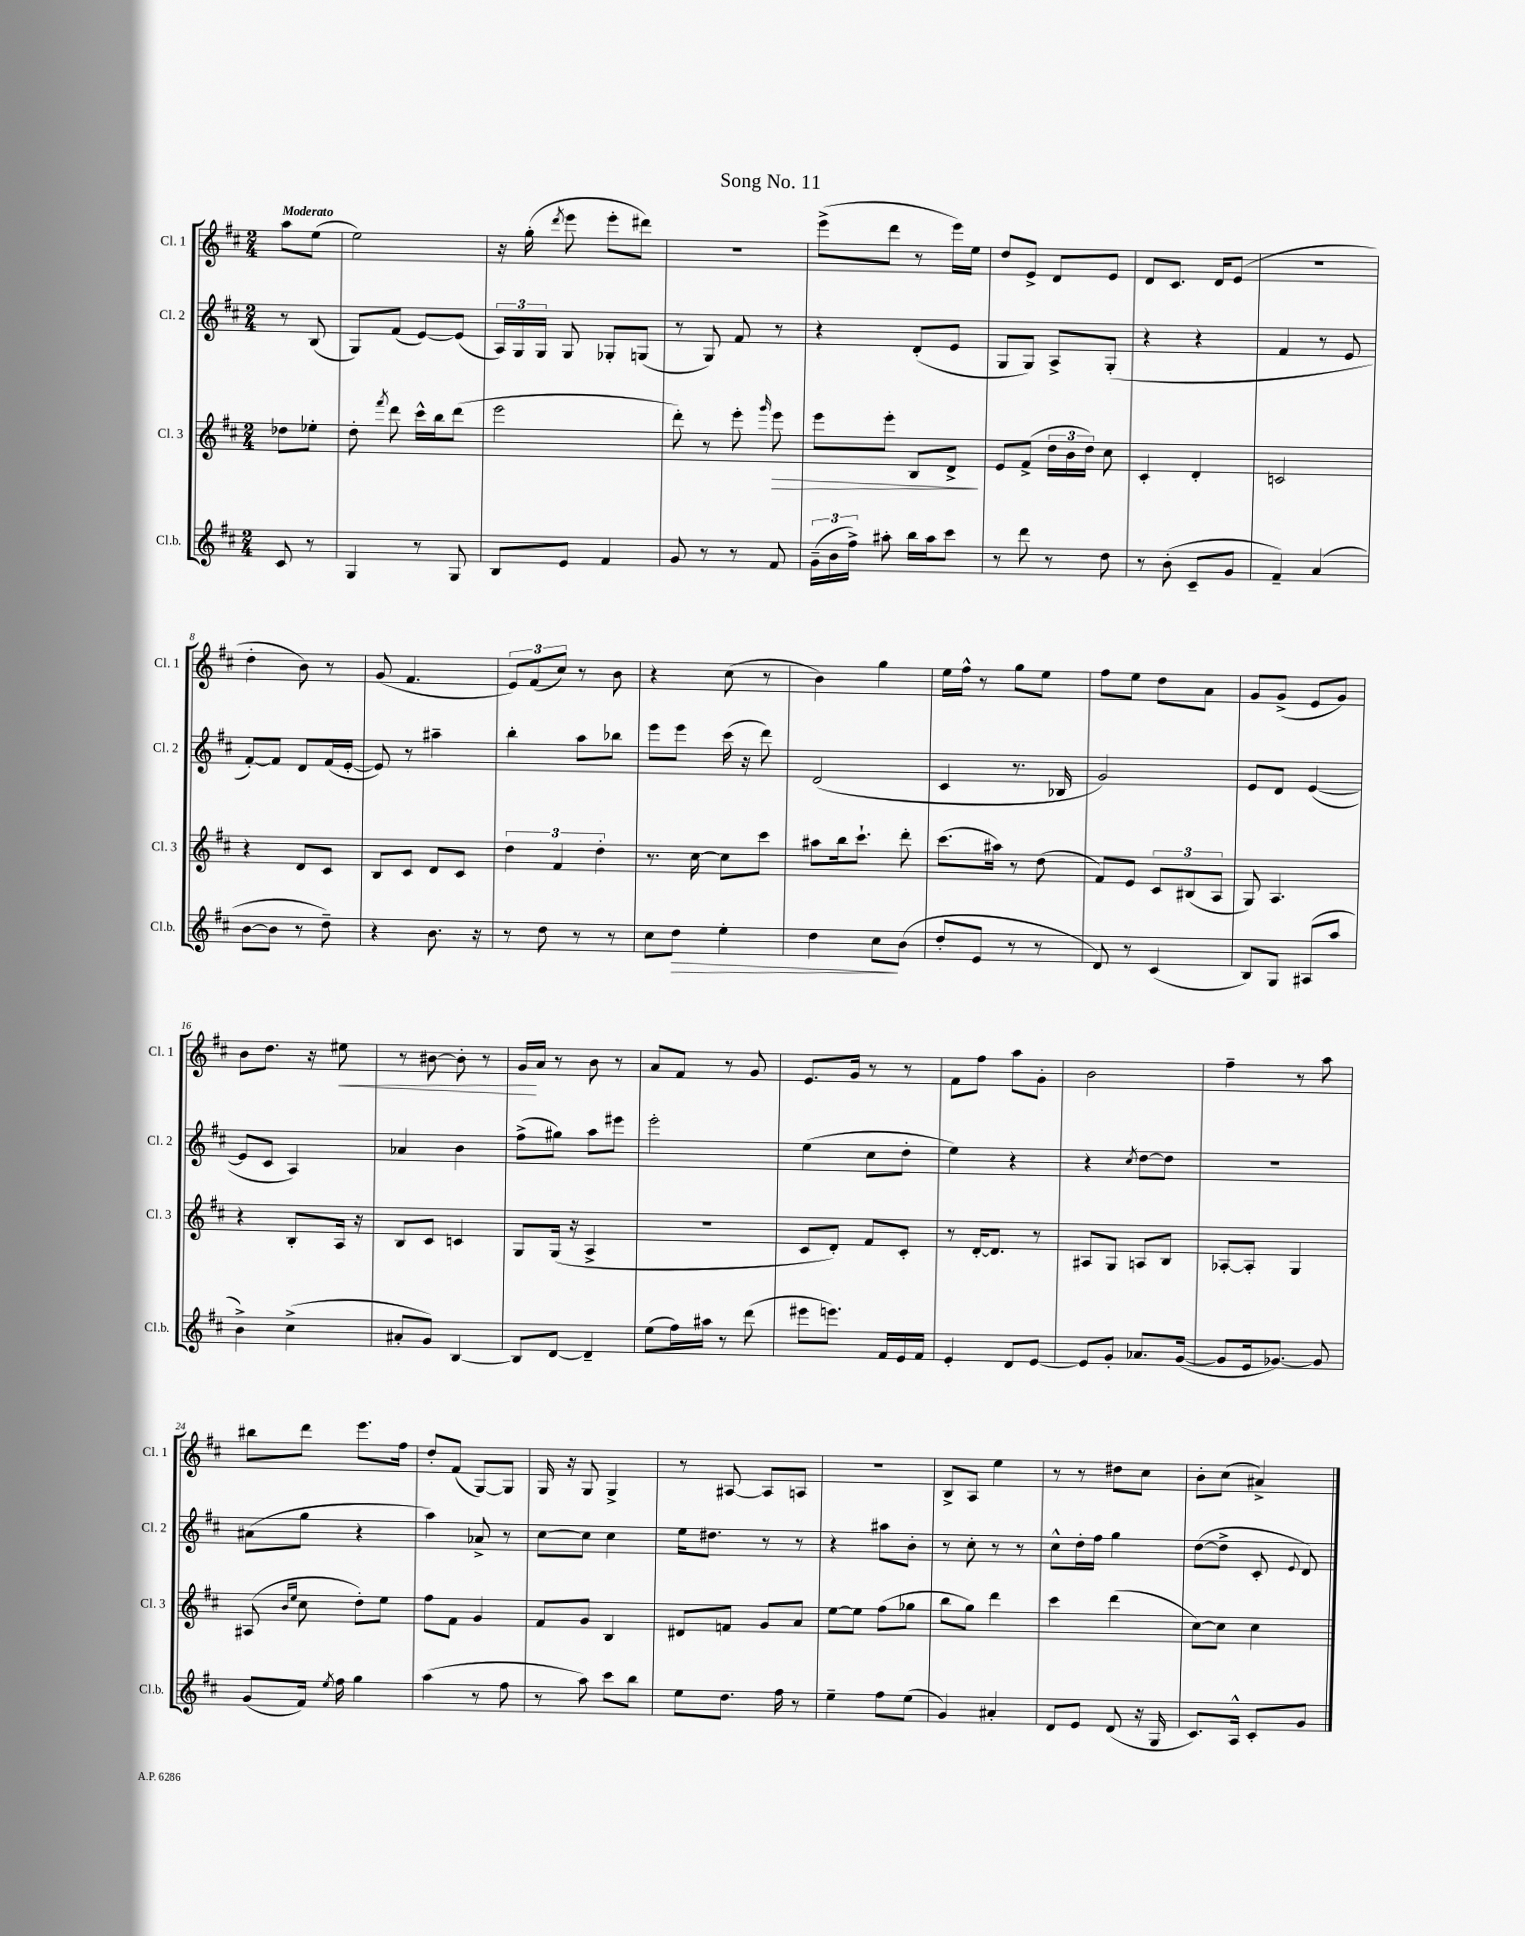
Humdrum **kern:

**kern	**dynam	**kern	**dynam	**kern	**kern	**dynam
*part4	*part4	*part3	*part3	*part2	*part1	*part1
*staff4	*staff4	*staff3	*staff3	*staff2	*staff1	*staff1
*I"Cl.b.	*	*I"Cl. 3	*	*I"Cl. 2	*I"Cl. 1	*
*I'Cl.b.	*	*I'Cl. 3	*	*I'Cl. 2	*I'Cl. 1	*
*clefG2	*	*clefG2	*	*clefG2	*clefG2	*
*k[f#c#]	*	*k[f#c#]	*	*k[f#c#]	*k[f#c#]	*
*M2/4	*	*M2/4	*	*M2/4	*M2/4	*
=	=	=	=	=	=	=
!	!	!	!	!	!LO:TX:a:B:t=Moderato	!
8c#/	.	8dd-X\L	.	8r	8aa\L	.
8r	.	8ee-X'\J	.	(8B/	(8ee\J	.
=1	=1	=1	=1	=1	=1	=1
4G/	.	8dd'\	.	8G/L)	2ee\)	.
.	.	8qfff#/	.	.	.	.
.	.	8ddd\	.	(8f#/J	.	.
8r	.	16ccc#^^\LL	.	[8e/L)	.	.
.	.	16bb\J	.	.	.	.
8G/	.	(8ddd\J	.	(8e/J]	.	.
=2	=2	=2	=2	=2	=2	=2
8B/L	.	2eee\	.	24A/LL)	16r	.
.	.	.	.	24G/	.	.
.	.	.	.	.	(16gg'\	.
.	.	.	.	24G/JJ	.	.
.	.	.	.	.	8qddd/	.
8e/J	.	.	.	8G/	8eee\	.
4f#/	.	.	.	8G-X'/L	8eee'\L	.
.	.	.	.	(8Gn/J	8ddd#X\J)	.
=3	=3	=3	=3	=3	=3	=3
8g/	.	8ddd'\)	.	8r	2r	.
8r	.	8r	.	8G/)	.	.
8r	.	8eee'\	.	8f#/	.	.
.	.	16qqggg/	.	.	.	.
!	!	!	!LO:HP:b	!	!	!
8f#/	.	8eee\	>	8r	.	.
=4	=4	=4	=4	=4	=4	=4
(24g~\LL	.	8eee\L	.	4r	(8eee^\L	.
24b\	.	.	.	.	.	.
24ff#^\JJ)	.	.	.	.	.	.
8aa#X'\	.	8eee'\J	.	.	8ddd\J	.
16bb\LL	.	8B/L	.	(8d'/L	8r	.
16aa#\J	.	.	.	.	.	.
8ccc#\J	.	8d^/J	.	8e/J	16eee\LL)	.
.	.	.	.	.	16ee\JJ	.
.	.	.	]	.	.	.
=5	=5	=5	=5	=5	=5	=5
8r	.	8e/L	.	8G/L	8dd/L	.
8ddd\	.	(8f#^/J	.	8G/J)	8e^/J	.
8r	.	24dd\LL	.	8A^/L	8d/L	.
.	.	24b\	.	.	.	.
.	.	24dd\JJ)	.	.	.	.
8dd\	.	8cc#\	.	(8G'/J	8e/J	.
=6	=6	=6	=6	=6	=6	=6
8r	.	4c#'/	.	4r	8d/L	.
(8b'\	.	.	.	.	8.c#/J	.
8c#~/L	.	4d'/	.	4r	.	.
.	.	.	.	.	16d/KL	.
8g/J	.	.	.	.	(8e/J	.
=7	=7	=7	=7	=7	=7	=7
4f#~/)	.	2cn/	.	4f#/	2r	.
(4a/	.	.	.	8r	.	.
.	.	.	.	8e/	.	.
!!LO:LB:g=z
=8	=8	=8	=8	=8	=8	=8
[8b\L	.	4r	.	[8f#'/L)	4dd'\	.
8b\J]	.	.	.	8f#/J]	.	.
8r	.	8d/L	.	8d/L	8b\)	.
8dd~\)	.	8c#/J	.	(16f#/L	8r	.
.	.	.	.	[16e'/JJ	.	.
=9	=9	=9	=9	=9	=9	=9
4r	.	8B/L	.	8e/])	(8g/	.
.	.	8c#/J	.	8r	4.f#/	.
8.b\	.	8d/L	.	4aa#X~\	.	.
.	.	8c#/J	.	.	.	.
16r	.	.	.	.	.	.
=10	=10	=10	=10	=10	=10	=10
8r	.	6dd\	.	4bb'\	12e/L)	.
.	.	.	.	.	(12f#/	.
8dd\	.	.	.	.	.	.
.	.	6f#/	.	.	12cc#/J)	.
8r	.	.	.	8aa\L	8r	.
.	.	6dd'\	.	.	.	.
8r	.	.	.	8bb-X\J	8b\	.
=11	=11	=11	=11	=11	=11	=11
8cc#\L	.	8.r	.	8eee\L	4r	.
!	!LO:HP:b	!	!	!	!	!
8dd\J	>	.	.	8eee\J	.	.
.	.	[16cc#\	.	.	.	.
4ee'\	.	8cc#\L]	.	(16ccc#\	(8cc#\	.
.	.	.	.	16r	.	.
.	.	8ccc#\J	.	8ddd\)	8r	.
=12	=12	=12	=12	=12	=12	=12
4dd\	.	8aa#X\L	.	(2d/	4b\)	.
.	.	16bb\k	.	.	.	.
.	.	8.ccc#`\J	.	.	.	.
8cc#\L	.	.	.	.	4gg\	.
(8b\J	]	8ddd'\	.	.	.	.
=13	=13	=13	=13	=13	=13	=13
8dd'/L	.	(8.ccc#\L	.	4c#/	16ee\LL	.
.	.	.	.	.	16ff#^^\JJ	.
8e/J	.	.	.	.	8r	.
.	.	16aa#X\Jk)	.	.	.	.
8r	.	8r	.	8.r	8gg\L	.
8r	.	(8dd\	.	.	8ee\J	.
.	.	.	.	16B-X/	.	.
=14	=14	=14	=14	=14	=14	=14
8d/)	.	8f#/L)	.	2g/)	8ff#\L	.
8r	.	8e/J	.	.	8ee\J	.
(4c#/	.	12c#/L	.	.	8dd\L	.
.	.	(12B#X/	.	.	.	.
.	.	.	.	.	8a\J	.
.	.	12A/J	.	.	.	.
=15	=15	=15	=15	=15	=15	=15
8B/L)	.	8G/)	.	8e/L	8g/L	.
8G/J	.	4.A/	.	8d/J	(8g^/J	.
(8A#X/L	.	.	.	([4e/	8e/L	.
8aa/J	.	.	.	.	8g/J)	.
!!LO:LB:g=z
=16	=16	=16	=16	=16	=16	=16
4b^\)	.	4r	.	8e/L]	8b\L	.
.	.	.	.	8c#/J	8.dd\J	.
(4cc#^\	.	8B'/L	.	4A/)	.	.
.	.	.	.	.	16r	.
!	!	!	!	!	!	!LO:HP:b
.	.	16A/Jk	.	.	8ee#X\	<
.	.	16r	.	.	.	.
=17	=17	=17	=17	=17	=17	=17
8a#X'/L	.	8B/L	.	4a-X/	8r	.
8g/J)	.	8c#/J	.	.	[8b#X\	.
[4B/	.	4cn/	.	4b\	8b#'\]	.
.	.	.	.	.	8r	.
=18	=18	=18	=18	=18	=18	=18
8B/L]	.	8G/L	.	(8ff#^\L	16g/LL	.
.	.	.	.	.	16a/JJ	[
[8d/J	.	(16G/Jk	.	8gg#X\J)	8r	.
.	.	16r	.	.	.	.
4d~/]	.	4A^/	.	8aa\L	8b\	.
.	.	.	.	8eee#X\J	8r	.
=19	=19	=19	=19	=19	=19	=19
(8ee\L	.	2r	.	2eee'\	8a/L	.
16ff#\L)	.	.	.	.	8f#/J	.
16aa#X\JJ	.	.	.	.	.	.
8r	.	.	.	.	8r	.
(8ddd\	.	.	.	.	8g/	.
=20	=20	=20	=20	=20	=20	=20
8eee#X\L	.	8c#/L	.	(4ee\	8.e/L	.
8.eeen\J)	.	8d'/J)	.	.	.	.
.	.	.	.	.	16g/Jk	.
.	.	8f#/L	.	8cc#\L	8r	.
16f#/LL	.	.	.	.	.	.
16e/	.	8c#'/J	.	8dd'\J	8r	.
16f#/JJ	.	.	.	.	.	.
=21	=21	=21	=21	=21	=21	=21
4e'/	.	8r	.	4ee\)	8f#\L	.
.	.	[16d'/KL	.	.	8ff#\J	.
.	.	8.d/J]	.	.	.	.
8d/L	.	.	.	4r	8aa\L	.
[8e/J	.	8r	.	.	8g'\J	.
=22	=22	=22	=22	=22	=22	=22
8e/L]	.	8A#X/L	.	4r	2b\	.
8g'/J	.	8G/J	.	.	.	.
.	.	.	.	8qcc#/	.	.
8.a-X/L	.	8An/L	.	[8dd\L	.	.
.	.	8B/J	.	8dd\J]	.	.
([16g/Jk	.	.	.	.	.	.
=23	=23	=23	=23	=23	=23	=23
8g/L]	.	[8A-X'/L	.	2r	4ff#~\	.
16e/k	.	8A-'/J]	.	.	.	.
[8.g-X/J)	.	.	.	.	.	.
.	.	4G/	.	.	8r	.
8g-/]	.	.	.	.	8aa\	.
!!LO:LB:g=z
=24	=24	=24	=24	=24	=24	=24
(8g/L	.	(8A#X/	.	(8a#X\L	8bb#X\L	.
.	.	16qqb/LL	.	.	.	.
.	.	16qqee/JJ	.	.	.	.
16f#/Jk)	.	8cc#\	.	8gg\J	8ddd\J	.
8qee/	.	.	.	.	.	.
16ff#\	.	.	.	.	.	.
4gg\	.	8dd'\L)	.	4r	8.eee\L	.
.	.	8ee\J	.	.	.	.
.	.	.	.	.	16ff#\Jk	.
=25	=25	=25	=25	=25	=25	=25
(4aa\	.	8ff#\L	.	4aa\)	8dd'/L	.
.	.	8f#\J	.	.	(8f#/J	.
8r	.	4g/	.	8a-X^/	[8G/L)	.
8ff#\	.	.	.	8r	8G/J]	.
=26	=26	=26	=26	=26	=26	=26
8r	.	8f#/L	.	[8cc#\L	16G/	.
.	.	.	.	.	16r	.
8aa\)	.	8g/J	.	8cc#\J]	8G/	.
8ccc#\L	.	4B/	.	4cc#\	4G^/	.
8bb\J	.	.	.	.	.	.
=27	=27	=27	=27	=27	=27	=27
8ee\L	.	8d#X/L	.	16ee\KL	8r	.
.	.	.	.	8.dd#X\J	.	.
8.dd\J	.	8fn/J	.	.	[8A#X/	.
.	.	8g/L	.	8r	8A#/L]	.
16ff#\	.	.	.	.	.	.
8r	.	8a/J	.	8r	8An/J	.
=28	=28	=28	=28	=28	=28	=28
4ee~\	.	[8ee\L	.	4r	2r	.
.	.	8ee\J]	.	.	.	.
8ff#\L	.	(8ff#\L	.	8aa#X\L	.	.
(8ee\J	.	8gg-X\J	.	8b'\J	.	.
=29	=29	=29	=29	=29	=29	=29
4g/)	.	8bb\L	.	8r	8B^/L	.
.	.	8gg\J)	.	8cc#'\	8A/J	.
4a#X'/	.	4ddd\	.	8r	4ee\	.
.	.	.	.	8r	.	.
=30	=30	=30	=30	=30	=30	=30
8d/L	.	4ccc#\	.	8cc#^^\L	8r	.
8e/J	.	.	.	16dd'\L	8r	.
.	.	.	.	16ff#\JJ	.	.
(8d/	.	(4ddd\	.	4gg\	8dd#X\L	.
16r	.	.	.	.	8cc#\J	.
16G/	.	.	.	.	.	.
=31	=31	=31	=31	=31	=31	=31
8.c#/L)	.	[8cc#\L)	.	([8dd\L	8b'\L	.
.	.	8cc#\J]	.	8dd^\J]	(8cc#\J	.
16A^^/Jk	.	.	.	.	.	.
8c#'/L	.	4cc#\	.	8c#'/	4a#X^/)	.
.	.	.	.	8qqe/	.	.
8g/J	.	.	.	8d/)	.	.
==	==	==	==	==	==	==
*-	*-	*-	*-	*-	*-	*-
